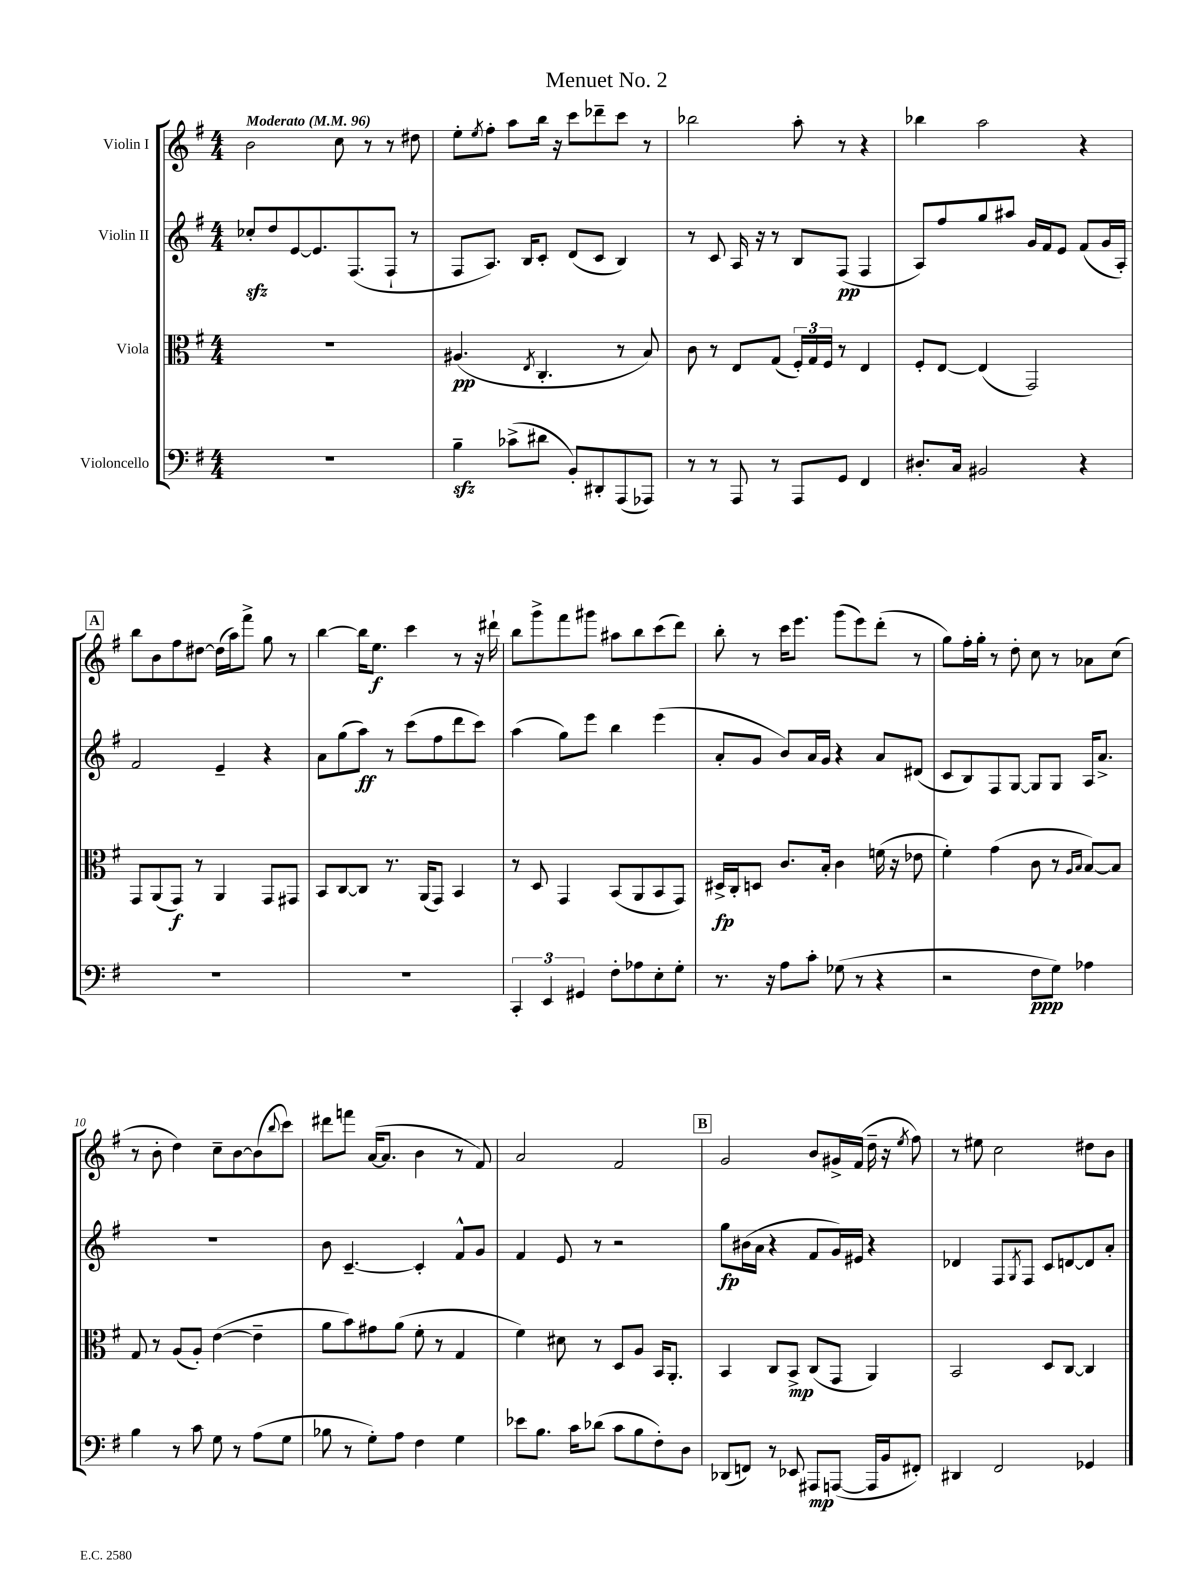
\header { title = "Menuet No. 2" }
<<
\new StaffGroup <<
\new Staff = "s0" \with { instrumentName = "Violin I" } {
    \clef treble \key g \major \numericTimeSignature \time 4/4 \tempo "Moderato" 4 = 96
    b'2 c''8 r8 r8 dis''8 |
    e''8-. \acciaccatura { e''8 } fis''8-. a''8 b''16 r16 c'''8 des'''8-- c'''8 r8 |
    bes''2 a''8-. r8 r4 |
    bes''4 a''2 r4 |
    \mark \markup { \box "A" } b''8 b'8 fis''8 dis''8~ dis''16( a''16) fis'''8-> g''8 r8 |
    b''4~ b''16 e''8.\f c'''4 r8 r16 dis'''16-! |
    b''8 g'''8-> fis'''8 gis'''8 ais''8 b''8 c'''8( d'''8) |
    b''8-. r8 c'''16 e'''8. g'''8( e'''8) d'''8-.( r8 |
    g''8) fis''16-. g''16-. r8 d''8-. c''8 r8 aes'8 c''8( |
    r8 b'8-. d''4) c''8-- b'8~ b'8( \appoggiatura { b''8 } c'''8) |
    dis'''8 f'''8 a'16~( a'8. b'4 r8 fis'8) |
    a'2 fis'2 |
    \mark \markup { \box "B" } g'2 b'8 gis'16-> fis'16( d''16-- r16 \acciaccatura { e''8 } fis''8) |
    r8 eis''8 c''2 dis''8 b'8 \bar "|." |
}
\new Staff = "s1" \with { instrumentName = "Violin II" } {
    \clef treble \key g \major \numericTimeSignature \time 4/4
    ces''8-.\sfz d''8 e'8~ e'8. fis8.( fis8-! r8 |
    fis8 a8.) b16 c'8-. d'8( c'8 b4) |
    r8 c'8 a16 r16 r8 b8 fis8\pp( fis4 |
    a8) fis''8 g''8 ais''8 g'16 fis'16 e'8 fis'8( g'16 a16-.) |
    \mark \markup { \box "A" } fis'2 e'4-- r4 |
    a'8 g''8( a''8\ff) r8 c'''8( fis''8 d'''8 c'''8) |
    a''4( g''8) e'''8 b''4 e'''4( |
    a'8-. g'8 b'8) a'16 g'16 r4 a'8 dis'8( |
    c'8 b8) fis8 g8~ g8 g8 a16 a'8.-> |
    R1 |
    b'8 c'4.~-- c'4-. fis'8-^ g'8 |
    fis'4 e'8 r8 r2 |
    \mark \markup { \box "B" } g''8\fp bis'16( a'16 r4 fis'8 g'16) eis'16 r4 |
    des'4 fis8 \acciaccatura { g8 } fis8 c'8 d'8~ d'8 a'8-. \bar "|." |
}
\new Staff = "s2" \with { instrumentName = "Viola" } {
    \clef alto \key g \major \numericTimeSignature \time 4/4
    R1 |
    ais4.\pp( \acciaccatura { e8 } c4.-. r8 b8) |
    c'8 r8 e8 g8( \tuplet 3/2 { fis16-.) g16 fis16 } r8 e4 |
    fis8-. e8~ e4( g,2) |
    \mark \markup { \box "A" } g,8 a,8( g,8\f) r8 a,4 g,8 gis,8 |
    b,8 c8~ c8 r8. a,16( g,8) b,4 |
    r8 d8 g,4 b,8( a,8 b,8 g,8) |
    dis16->\fp c16-. d8 c'8. b16-. c'4 f'16( r16 ees'8 |
    fis'4-.) g'4( c'8 r8 \grace { a16 b16 } b8~) b8 |
    g8 r8 a8( a8-.) e'4~( e'4-- |
    a'8 b'8) gis'8 a'8( fis'8-. r8 g4 |
    fis'4) dis'8 r8 d8 a8 b,16 a,8.-. |
    \mark \markup { \box "B" } b,4 c8 b,8->\mp c8( g,8 a,4) |
    b,2 d8 c8~ c4 \bar "|." |
}
\new Staff = "s3" \with { instrumentName = "Violoncello" } {
    \clef bass \key g \major \numericTimeSignature \time 4/4
    R1 |
    b4--\sfz ces'8->( dis'8 b,8-.) dis,8-. a,,8( aes,,8) |
    r8 r8 a,,8 r8 a,,8 g,8 fis,4 |
    dis8.-. c16 bis,2 r4 |
    \mark \markup { \box "A" } R1 |
    R1 |
    \tuplet 3/2 { c,4-. e,4 gis,4 } fis8-. aes8 e8-. g8-. |
    r8. r16 a8 c'8-. ges8( r8 r4 |
    r2 fis8\ppp g8) aes4 |
    b4 r8 c'8 g8 r8 a8( g8 |
    bes8 r8 g8-.) a8 fis4 g4 |
    ees'8 b8. c'16 des'8( c'8 b8 fis8-.) d8 |
    \mark \markup { \box "B" } des,8( f,8) r8 ees,8 ais,,8\mp a,,8~( a,,16 b,16 fis,8-.) |
    dis,4 fis,2 ges,4 \bar "|." |
}
>>
>>
